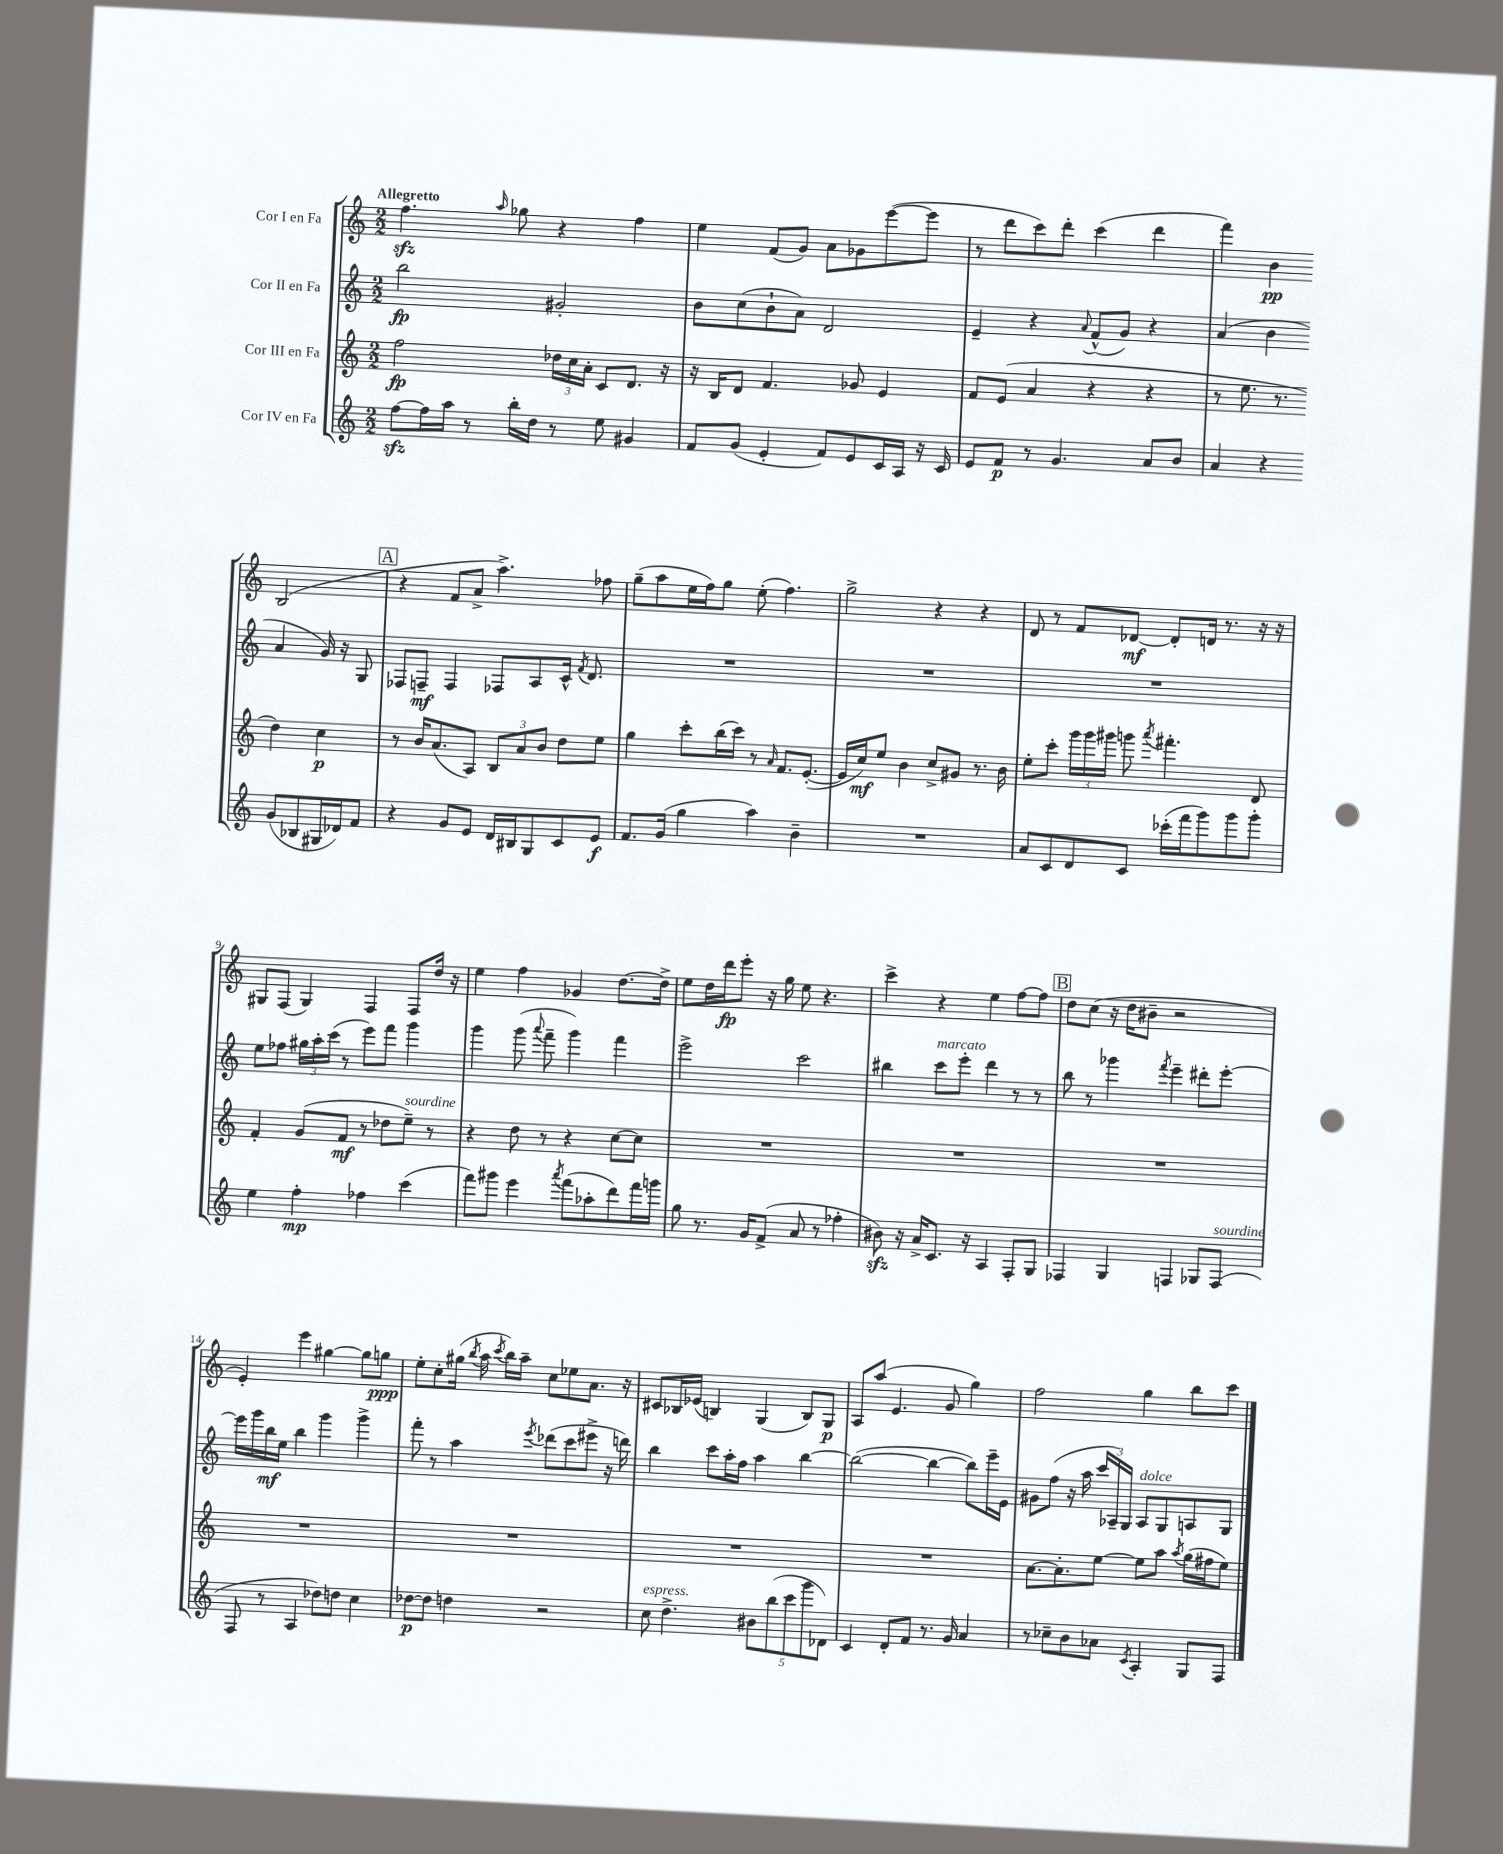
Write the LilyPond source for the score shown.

<<
\new StaffGroup <<
\new Staff = "s0" \with { instrumentName = "Cor I en Fa" } {
    \clef treble \key c \major \numericTimeSignature \time 2/2 \tempo "Allegretto"
    \autoBeamOff f''4.\sfz \grace { a''16 } ges''8 r4 f''4 |
    e''4 f'8[( g'8]) a'8[ ges'8 e'''8~( e'''8] |
    r8 d'''8[ c'''8) d'''8]-. c'''4( d'''4 |
    f'''4) b'4\pp b2( |
    \mark \markup { \box "A" } r4 f'8[ a'8]-> a''4.->) fes''8 |
    g''8[--( a''8 e''16 f''16) g''8] e''8-.( f''4.) |
    g''2-> r4 r4 |
    d'8 r8 f'8[ des'8]~\mf des'8[-. d'16] r8. r16 r16 |
    gis8[ f8]( gis4) f4 f8[ d''16] r16 |
    e''4 f''4 ges'4 d''8.[~ d''16]-> |
    e''8[ d''16 d'''16\fp e'''8]-. r16 g''16 e''8 r4. |
    c'''4-> r4 e''4 f''8[~ f''8] |
    \mark \markup { \box "B" } d''8[ c''8]( r16 d''16[ bis'8]-- r2 |
    e'4-.) e'''4 gis''4~ gis''8[ g''8]\ppp |
    e''8[-. c''8-. gis''16]( \acciaccatura { b''8 } a''16 \acciaccatura { c'''8 } b''16[) a''16]-- c''8[ ees''8 a'8.] r16 |
    cis'8[ bes16 ees'16]( b4) g4( b8[) g8]\p |
    a8[ a''8]( e'4. g'8 g''4) |
    f''2 g''4 b''8[ c'''8] \bar "|." |
}
\new Staff = "s1" \with { instrumentName = "Cor II en Fa" } {
    \clef treble \key c \major \numericTimeSignature \time 2/2
    \autoBeamOff b''2\fp gis'2-. |
    b'8[ c''8( b'8-! a'8]) d'2 |
    e'4-- r4 \appoggiatura { a'8 } f'8[-^( g'8]) r4 |
    a'4( b'4 a'4 g'16) r16 g8 |
    \mark \markup { \box "A" } fes8[ f8]--\mf f4 fes8[ a8 c'16]-^ \acciaccatura { f'8 } d'8. |
    R1 |
    R1 |
    R1 |
    e''8[ fes''8] \tuplet 3/2 { gis''16[ a''16-. c'''16]( } r8 e'''8[) f'''8] g'''4 |
    g'''4 g'''8( \appoggiatura { a'''8 } f'''8-- g'''4) f'''4 |
    e'''2-> c'''2 |
    bis''4 c'''8[^\markup { \italic "marcato" } e'''8]-. d'''4 r8 r8 |
    \mark \markup { \box "B" } b''8 r8 ges'''4 \acciaccatura { f'''8 } e'''4-- dis'''8[-. e'''8]~-. |
    e'''16[ g'''16 b''16\mf e''16] b''4 g'''4 g'''4-> |
    f'''8-. r8 a''4 \acciaccatura { e'''8 } des'''8[( c'''8 eis'''8]-> r16 d'''16) |
    b''4 c'''8[ a''16-. f''16] a''4 b''4~ |
    b''2~( b''4~ b''8[) e'''16-- e'16] |
    gis'8[ f''8]( r16 a''16 \tuplet 3/2 { c'''16[ aes16--) g16] } aes8[^\markup { \italic "dolce" } g8 a8 g8] \bar "|." |
}
\new Staff = "s2" \with { instrumentName = "Cor III en Fa" } {
    \clef treble \key c \major \numericTimeSignature \time 2/2
    \autoBeamOff f''2\fp \tuplet 3/2 { des''16[ c''16 a'16]-. } c'8[ d'8.] r16 |
    r16 b16[ d'8] f'4. ges'8 e'4 |
    f'8[ e'8]( a'4 r4 r4 |
    r8 e''8. r8. d''4) c''4\p |
    \mark \markup { \box "A" } r8 b'16[ a'8.( a8]) \tuplet 3/2 { b8[ a'8 b'8] } d''8[ e''8] |
    g''4 c'''8[-. b''16( c'''16]) r8 \grace { a'16 } f'8.[ e'8.]~-.( |
    e'16[ c''16\mf) e''8] b'4 c''8[-> gis'8] r8. b'16 |
    e''8[-. c'''8]-. \tuplet 3/2 { g'''16[ g'''16 gis'''16] } g'''8 \acciaccatura { a'''8 } fis'''4.-. d'8 |
    f'4-. g'8[( f'8]\mf r8 des''8[ e''8]--^\markup { \italic "sourdine" }) r8 |
    r4 d''8 r8 r4 c''8[~ c''8] |
    R1 |
    R1 |
    \mark \markup { \box "B" } R1 |
    R1 |
    R1 |
    R1 |
    R1 |
    a'8.[~ a'8.-. e''8]~ e''8[ a''8] \acciaccatura { a''8 } g''16[( fis''16 e''8]) \bar "|." |
}
\new Staff = "s3" \with { instrumentName = "Cor IV en Fa" } {
    \clef treble \key c \major \numericTimeSignature \time 2/2
    \autoBeamOff f''8[~\sfz f''16 a''16] r8 b''16[-. d''16] r8 e''8 gis'4 |
    f'8[ g'8]( e'4-. f'8[) e'8 c'16 a16] r16 c'16 |
    e'8[ f'8]\p r8 g'4. a'8[ b'8] |
    a'4 r4 g'8[( bes8 gis16 des'16) f'8] |
    \mark \markup { \box "A" } r4 g'8[ e'8] d'16[ bis16 g8 c'8 e'8]\f |
    f'8.[ g'16]( g''4 a''4) b'4-- |
    R1 |
    a'8[ c'8 d'8 c'8] ces'''16[-.( f'''16 g'''8) g'''8 g'''8]-. |
    e''4 f''4-.\mp fes''4 c'''4( |
    f'''8[) gis'''8] e'''4 \acciaccatura { a'''8 } f'''8[( aes''8-. d'''8) f'''16 g'''16] |
    g''8 r8. g'16[ f'8]->( a'8 r8 fes''4-. |
    bis'8\sfz) r16 a'16[-> c'8.] r16 a4 f8[-. g8] |
    \mark \markup { \box "B" } fes4 g4 f4 ges8[ f8]^\markup { \italic "sourdine" }( |
    f8 r8 a4 des''8[) d''8] c''4 |
    des''8[~\p des''8] d''4 r2 |
    c''8^\markup { \italic "espress." } d''4.-> \tuplet 5/4 { bis'8[ b''8( c'''8 g'''8 des'8]) } |
    c'4 d'8[-. f'8] r8. g'16 a'4 |
    r8 ces''8[-- b'8 aes'8] \acciaccatura { c'8 } a4-. g8[ f8] \bar "|." |
}
>>
>>
